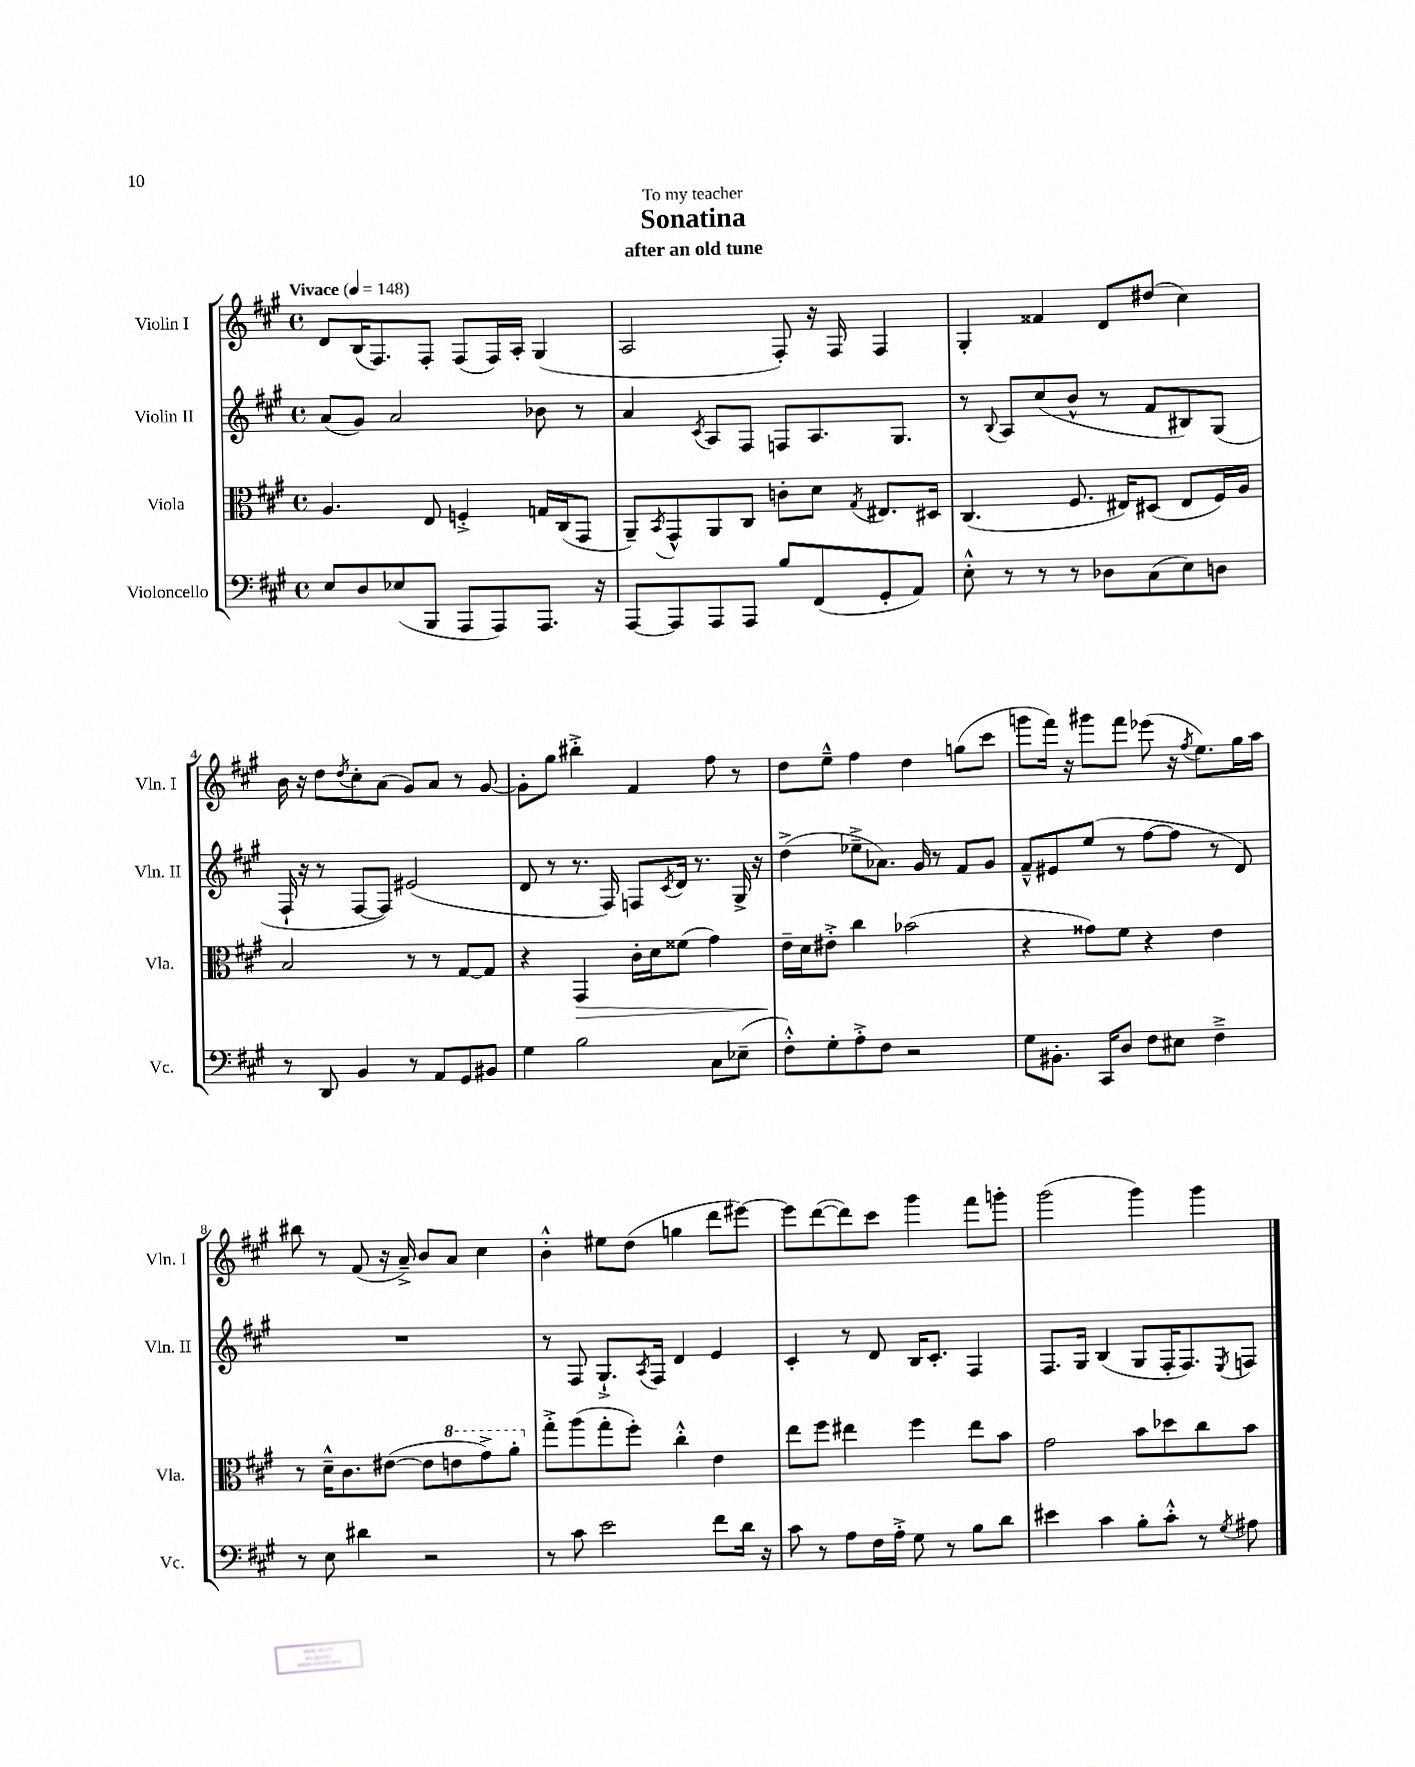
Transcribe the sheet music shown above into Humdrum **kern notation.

**kern	**kern	**kern	**kern
*staff4	*staff3	*staff2	*staff1
*clefF4	*clefC3	*clefG2	*clefG2
*k[f#c#g#]	*k[f#c#g#]	*k[f#c#g#]	*k[f#c#g#]
*M4/4	*M4/4	*M4/4	*M4/4
*met(c)	*met(c)	*met(c)	*met(c)
*MM148	*MM148	*MM148	*MM148
8E	4.A	(8a	8d
8D	.	8g#)	(16B
.	.	.	8.F#)
(8E-	.	2a	.
8BBB	8E	.	8F#'
8AAA	4F'^	.	(8F#
8AAA)	.	.	16F#)
.	.	.	16A'
8.AAA	16G	8b-	(4G#
.	(16C#	.	.
.	8GG#	8r	.
16r	.	.	.
=	=	=	=
[8AAA	8AA~)	4a	2A
.	8qBB	.	.
8AAA]	8GG#^^	.	.
.	.	8qc#	.
8AAA	8AA	8A	.
8AAA	8C#	8F#	.
8B	8c'	8F	8F#')
(8FF#	8d	8.A	16r
.	.	.	16F#
.	8qG#	.	.
8GG#'	8.E#	.	4F#
.	.	8.G#	.
8AA)	.	.	.
.	16D#	.	.
=	=	=	=
8E'^^	(4.C#	8r	4G#'
.	.	8qqB	.
8r	.	8A	.
8r	.	(8cc#	4f##
8r	8.F#	8b^^	.
8D-	.	8r	8d
.	16E#)	.	.
(8C#	(8D#	8f#	(8dd#
8E)	8E#	8B#)	4cc#)
8D	16F#)	(8G#	.
.	16A	.	.
=	=	=	=
8r	2B	16F#`	16b
.	.	16r	16r
8DD	.	8r	8dd
.	.	.	8qdd
4BB	.	[8F#	8cc#'
.	.	8F#])	(8a
8r	8r	(2e#	8g#)
8AA	8r	.	8a
8GG#	[8G#	.	8r
8BB#	8G#]	.	[8g#
=	=	=	=
4G#	4r	8d	8g#']
.	.	8r	8gg#
2B	4GG#	8.r	4bb#'^
.	.	16F#)	.
.	16c#'	8F	4f#
.	16d	.	.
.	.	8qc#	.
.	(8f##	16d	.
.	.	8.r	.
8C#	4g#)	.	8ff#
(8E-~	.	16G#^	8r
.	.	16r	.
=	=	=	=
8F#'^^)	16e~	(4dd^	8dd
.	16d	.	.
8G#'	8e#'^	.	8ee~^^
8A'^	4cc#	8ee-~^	4ff#
8F#	.	8.a-)	.
2r	(2b-	.	4dd
.	.	16g#	.
.	.	8r	.
.	.	8f#	(8gg
.	.	8g#	8ccc#
=	=	=	=
8G#	4r	8f#~^^	8ggg
8.BB#'	.	8e#	16fff#)
.	.	.	16r
.	8g##)	(8ee	8ggg#
16CC#	.	.	.
8D	8f#	8r	8fff#
8F#	4r	[8ff#	(8eee-
8E#	.	8ff#]	16r
.	.	.	8qff#
.	.	.	8.ee)
4F#~^	4e	8r	.
.	.	8d)	16gg#
.	.	.	16aa
=	=	=	=
8r	8r	1r	8bb#
8E	16d~^^	.	8r
.	8.c#	.	.
4d#	.	.	(8f#
.	([8e#	.	16r
.	.	.	16a~^)
2r	8e#]	.	8b
.	8ee	.	8a
.	8gg#^)	.	4cc#
.	8aa'	.	.
=	=	=	=
8r	8gg#'^	8r	4b'^^
8c#	(8aa	8F#	.
2e	8gg#'	8.G#`^	8ee#
.	8ff#')	.	(8dd
.	.	8qA	.
.	.	16F#	.
.	4cc#'^^	4d	4gg
8f#	4e	4e	8ddd
16d	.	.	[8eee#)
16r	.	.	.
=	=	=	=
8c#	8ee	4c#'	8eee#]
8r	8ff#	.	([8ddd
8A	4ee#	8r	8ddd])
16F#	.	8d	8ccc#
16A'^	.	.	.
8G#	4ff#	16B	4ggg#
.	.	8.c#'	.
8r	.	.	.
8B	8ee#	4F#	8fff#
8d	8b	.	8ggg'
=	=	=	=
4e#	2g#	8.F#	(2ggg#
.	.	16G#	.
4c#	.	(4B	.
8B'	8b	8G#	4ggg#)
8c#'^^	8dd-	16F#'	.
.	.	8.F#)	.
8r	8cc#	.	4ggg#
8qG#	.	8qE	.
8A#	8b	8F	.
==	==	==	==
*-	*-	*-	*-
